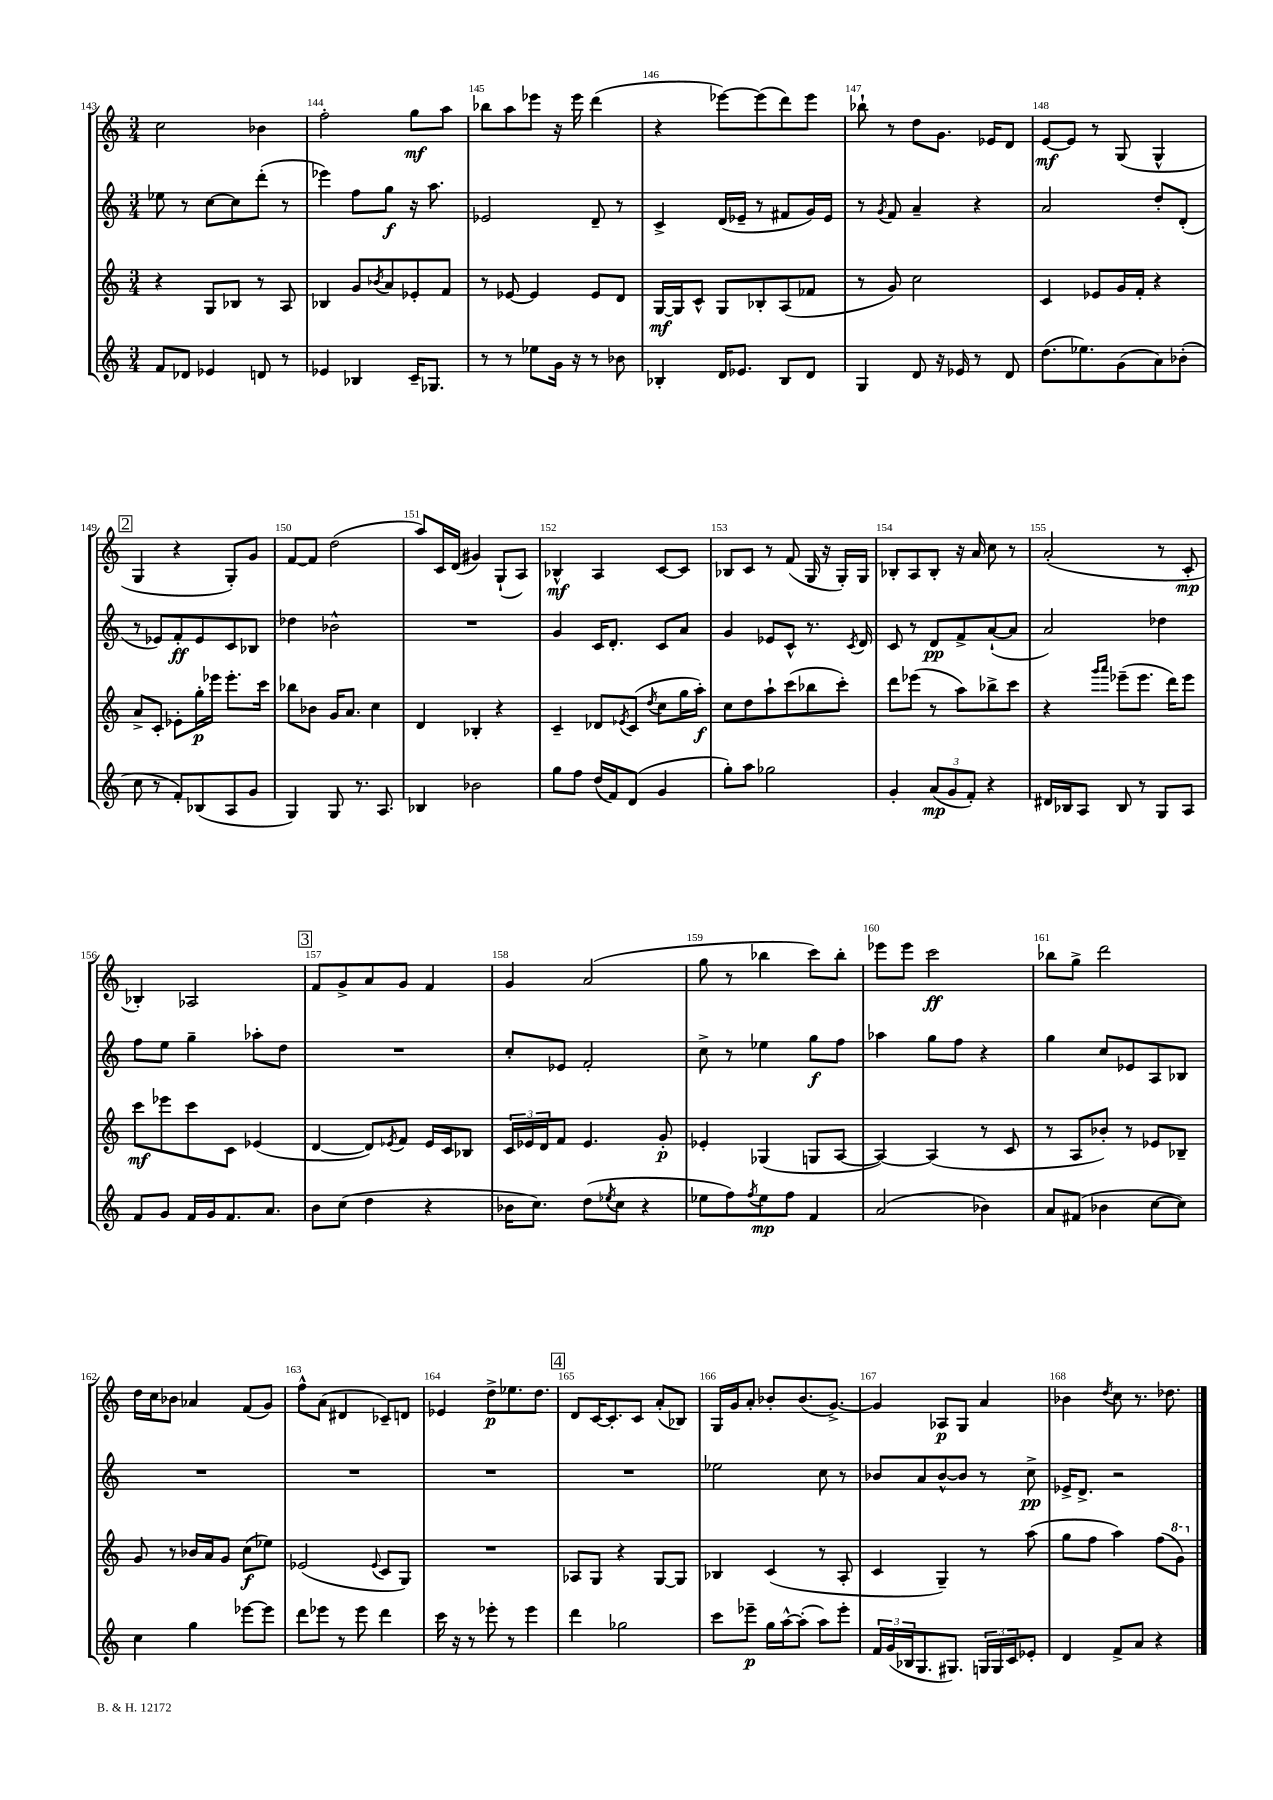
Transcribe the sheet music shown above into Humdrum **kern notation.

**kern	**kern	**kern	**kern
*staff4	*staff3	*staff2	*staff1
*clefG2	*clefG2	*clefG2	*clefG2
*k[]	*k[]	*k[]	*k[]
*M3/4	*M3/4	*M3/4	*M3/4
8f	4r	8ee-	2cc
8d-	.	8r	.
4e-	8G	[8cc	.
.	8B-	8cc]	.
8d	8r	(8ddd'	4b-
8r	8A	8r	.
=	=	=	=
4e-	4B-	4eee-)	2ff'
4B-	8g	8ff	.
.	8qb-	.	.
.	8a	8gg	.
16c~	8e-'	16r	8gg
8.G-	.	8.aa	.
.	8f	.	8aa
=	=	=	=
8r	8r	2e-	8bb-
8r	[8e-	.	8aa
8ee-	4e-]	.	8eee-
16g	.	.	16r
16r	.	.	16eee-
8r	8e-	8d~	(4ddd
8b-	8d	8r	.
=	=	=	=
4B-'	[16G	4c^	4r
.	16G]	.	.
.	8c^^	.	.
16d	8G	(16d	[8eee-)
8.e-	.	16e-~	.
.	8B-'	8r	(8eee-]
8B-	(8A	8f#	8ddd)
8d	8f-	16g)	8eee-
.	.	16e-	.
=	=	=	=
4G	8r	8r	8bb-`
.	.	8qg	.
.	8g)	8f	8r
8d	2cc	4a~	8dd
16r	.	.	8.g
16e-	.	.	.
8r	.	4r	.
.	.	.	16e-
8d	.	.	8d
=	=	=	=
(8.dd	4c	2a	[8e
.	.	.	8e]
8.ee-)	.	.	.
.	8e-	.	8r
(8g	16g	.	(8G
.	16f'	.	.
8a)	4r	8dd'	4G^^
(8b-'	.	(8d'	.
=	=	=	=
8cc	8a^	8r	4G
8r	8c'	8e-)	.
8f')	8e-'	8f'	4r
(8B-	16gg'	8e-	.
.	16eee-	.	.
8A	8.eee-'	8c	8G')
8g	.	8B-	8g
.	16ccc	.	.
=	=	=	=
4G)	8bb-	4dd-	[8f
.	8b-	.	8f]
8G	16g	2b-^^	(2dd
.	8.a	.	.
8.r	.	.	.
.	4cc	.	.
8.A	.	.	.
=	=	=	=
4B-	4d	2.r	8aa)
.	.	.	16c
.	.	.	(16d
2b-	4B-'	.	4g#)
.	4r	.	(8G`
.	.	.	8A)
=	=	=	=
8gg	4c~	4g	4B-^^
8ff	.	.	.
(16dd	8d-	16c	4A
16f)	.	8.d'	.
.	8qe-	.	.
(8d	(8c	.	.
.	8qdd	.	.
4g	8cc	8c	[8c
.	16gg	8a	8c]
.	16aa')	.	.
=	=	=	=
8gg')	8cc	4g	8B-
8aa	8dd	.	8c
2gg-	8aa`	8e-	8r
.	(8ccc	8c^^	(8f
.	8bb-	8.r	16G
.	.	.	16r
.	8ccc')	.	16G')
.	.	8qc	.
.	.	16d	16G
=	=	=	=
4g'	8ddd	8c	8B-'
.	(8eee-	8r	8A
(12a	8r	8d	8B-'
12g	.	.	.
.	8aa)	8f^	16r
12f')	.	.	.
.	.	.	16a
4r	8bb-^	([8a`	8cc
.	8ccc	8a]	8r
=	=	=	=
16d#	4r	2a)	(2a'
16B-	.	.	.
8A	.	.	.
.	16qqggg	.	.
.	16qqaaa	.	.
8B-	(8eee-~	.	.
8r	8.eee-	.	.
8G	.	4dd-	8r
.	16ddd)	.	.
8A	8eee-	.	8c'
=	=	=	=
8f	8ccc	8ff	4B-')
8g	8eee-	8ee	.
16f	8ccc	4gg~	2A-
16g	.	.	.
8.f	8c	.	.
.	(4e-	8aa-'	.
8.a	.	.	.
.	.	8dd	.
=	=	=	=
8b	[4d	2.r	8f
(8cc	.	.	8g^
4dd	8d])	.	8a
.	8qe-	.	.
.	8f	.	8g
4r	16e-	.	4f
.	16c	.	.
.	8B-	.	.
=	=	=	=
16b-	24c	8cc'	4g
.	24e-	.	.
8.cc)	.	.	.
.	24d	.	.
.	8f	8e-	.
(8dd	4.e-	2f'	(2a
8qee-	.	.	.
8cc	.	.	.
4r	.	.	.
.	8g'	.	.
=	=	=	=
8ee-	4e-'	8cc^	8gg
8ff)	.	8r	8r
8qff	.	.	.
8ee-	(4G-	4ee-	4bb-
8ff	.	.	.
4f	8G	8gg	8ccc)
.	[8A	8ff	8bb-'
=	=	=	=
(2a	4A_)	4aa-	8eee-
.	.	.	8eee-
.	(4A]	8gg	2ccc
.	.	8ff	.
4b-)	8r	4r	.
.	8c	.	.
=	=	=	=
8a	8r	4gg	8bb-
(8f#	8A	.	8gg^
4b-	8b-')	8cc	2ddd
.	8r	8e-	.
[8cc	8e-	8A	.
8cc])	8B-~	8B-	.
=	=	=	=
4cc	8g	2.r	16dd
.	.	.	16cc
.	8r	.	8b-
4gg	16b-	.	4a-
.	16a	.	.
.	8g	.	.
[8eee-	(8cc	.	(8f
8eee-]	8ee-)	.	8g)
=	=	=	=
8ddd	(2e-	2.r	8ff^^
8eee-	.	.	(8a
8r	.	.	4d#
8eee-	.	.	.
.	8qqe-	.	.
4ddd	8c	.	8c-~)
.	8G)	.	8d
=	=	=	=
16ccc	2.r	2.r	4e-
16r	.	.	.
8r	.	.	.
8eee-'	.	.	8dd^
8r	.	.	8.ee-
4eee-	.	.	.
.	.	.	8.dd
=	=	=	=
4ddd	8A-	2.r	8d
.	8G	.	[16c
.	.	.	8.c']
2gg-	4r	.	.
.	.	.	8c
.	[8G	.	(8a'
.	8G]	.	8B-)
=	=	=	=
8ccc	4B-	2ee-	16G
.	.	.	16g
8eee-~	.	.	8a'
16gg	(4c	.	8b-'
[16aa^^	.	.	.
(8aa']	.	.	(8.b-
8aa)	8r	8cc	.
.	.	.	[8.g^)
8eee-'	8A'	8r	.
=	=	=	=
24f	4c	8b-	4g]
(24g	.	.	.
24B-	.	.	.
8.G	.	8a	.
.	4G~)	[8b-^^	8A-
8.G#)	.	.	.
.	.	8b-]	8G
24G	8r	8r	4a
24G	.	.	.
24c	.	.	.
8e-'	(8aa	8cc^	.
=	=	=	=
4d	8gg	16e-^	4b-
.	.	8.d^	.
.	8ff	.	.
.	.	.	8qdd
8f^	4aa)	2r	8cc
8a	.	.	8.r
4r	(8ff	.	.
.	.	.	8.dd-
.	8gg)	.	.
==	==	==	==
*-	*-	*-	*-
